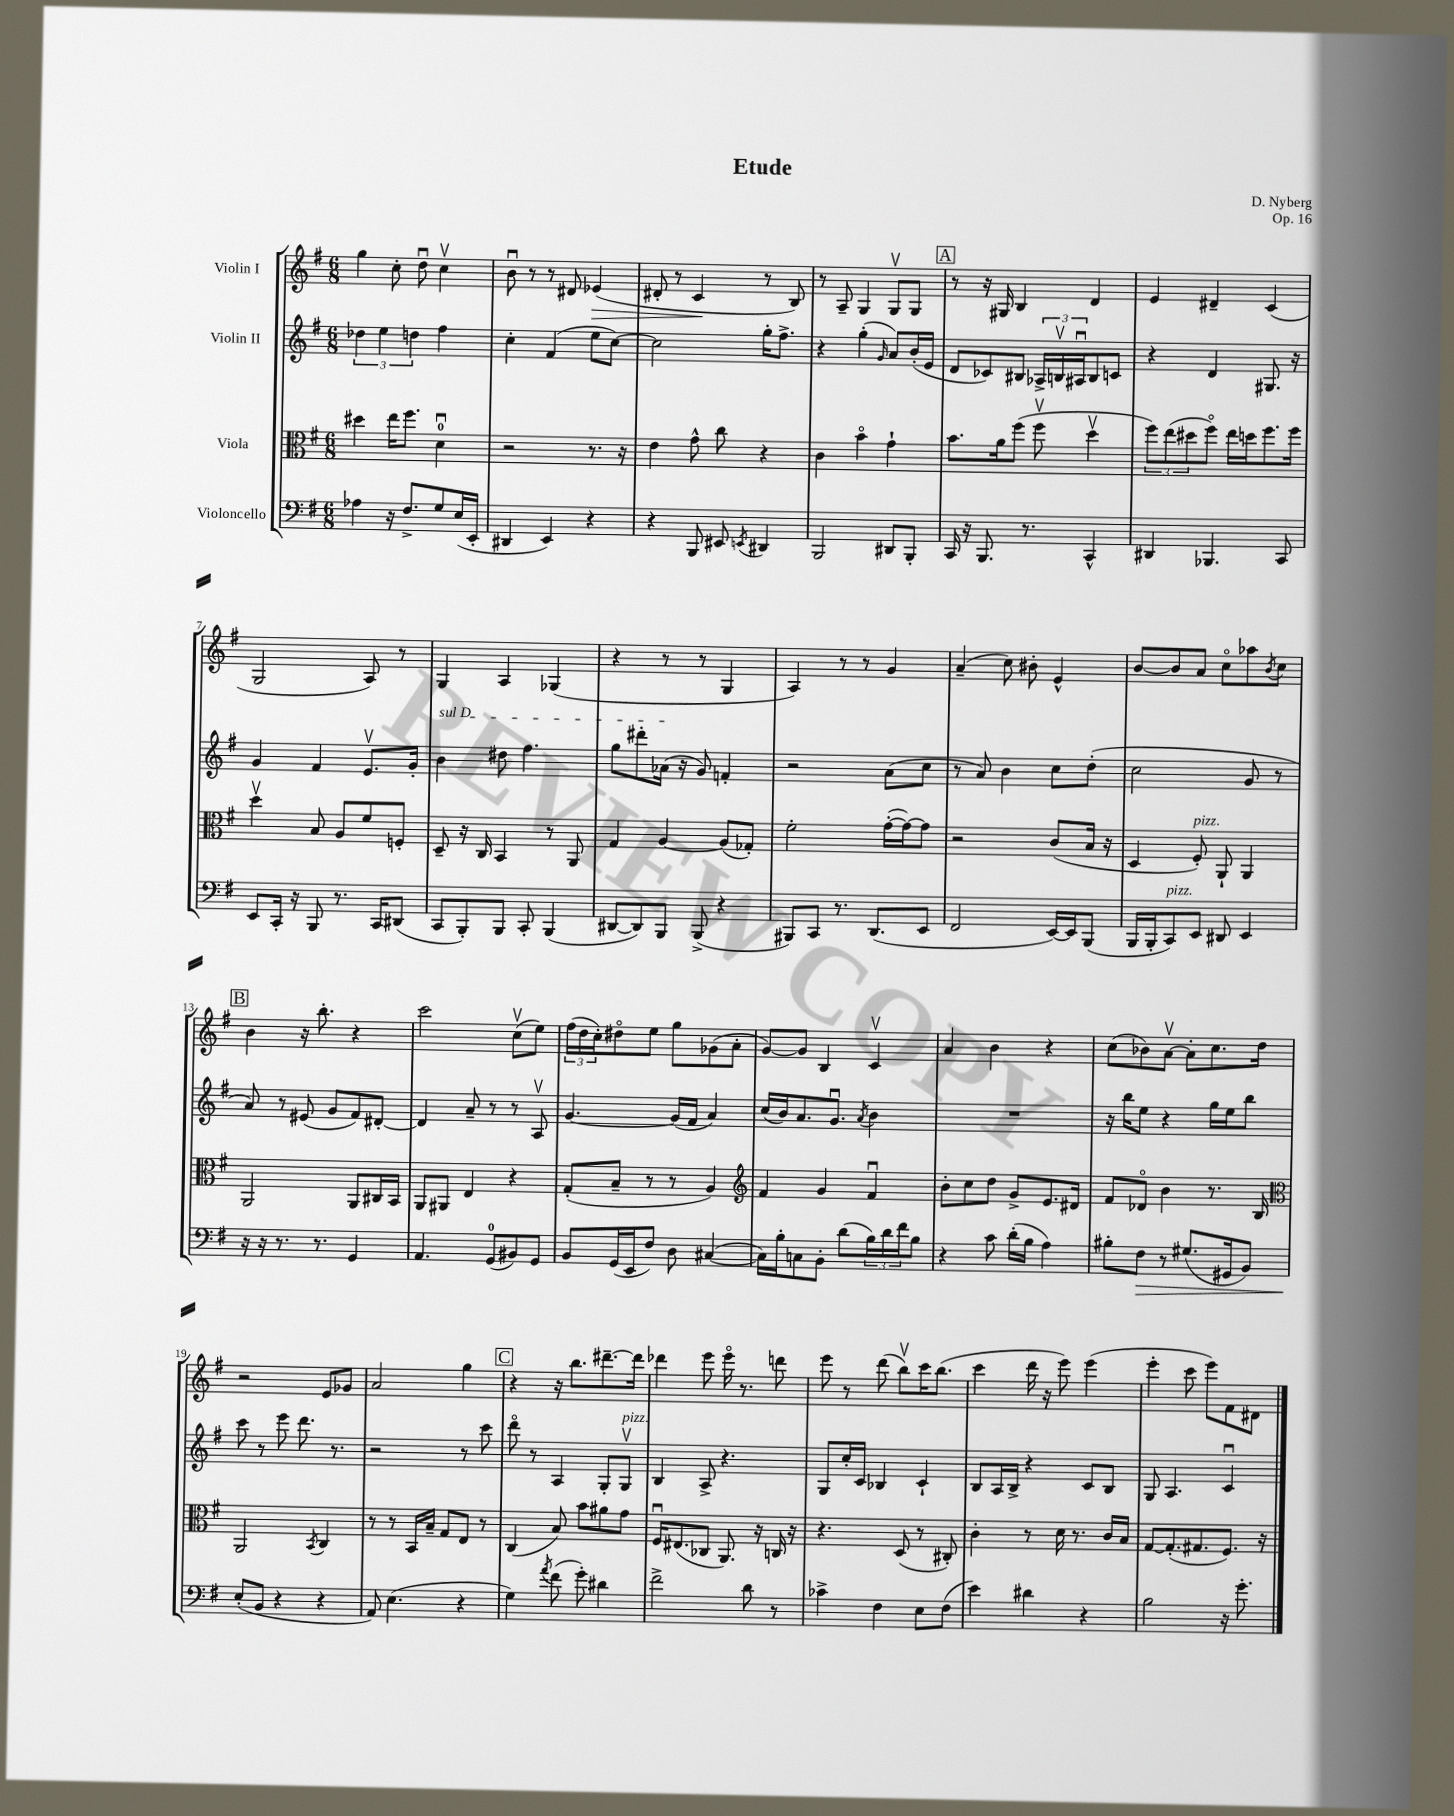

**kern	**dynam	**kern	**kern	**kern	**dynam
*part4	*part4	*part3	*part2	*part1	*part1
*staff4	*staff4	*staff3	*staff2	*staff1	*staff1
*I"Violoncello	*	*I"Viola	*I"Violin II	*I"Violin I	*
*clefF4	*	*clefC3	*clefG2	*clefG2	*
*k[f#]	*	*k[f#]	*k[f#]	*k[f#]	*
*M6/8	*	*M6/8	*M6/8	*M6/8	*
=1	=1	=1	=1	=1	=1
4A-X\	.	4dd#X\	6dd-X\	4gg\	.
.	.	.	6ee\	.	.
16r	.	16ee\KL	.	8cc'\	.
8.F#^/L	.	8.ff#\J	.	.	.
.	.	.	6ddn\	.	.
.	.	.	.	8ddu\	.
8G/	.	4du\	4ff#\	4ccv\	.
(16E/L	.	.	.	.	.
16EE'/JJ	.	.	.	.	.
=2	=2	=2	=2	=2	=2
4DD#X/	.	2r	4cc'\	8bu\	.
.	.	.	.	8r	.
4EE/)	.	.	(4f#/	8r	.
.	.	.	.	8d#X/	.
!	!	!	!	!	!LO:HP:b
4r	.	8.r	8ee\L	(4e-X/	>
.	.	.	[8cc\J)	.	.
.	.	16r	.	.	.
=3	=3	=3	=3	=3	=3
4r	.	4e\	2cc\]	8d#X'/	.
.	.	.	.	8r	.
8BBB/	.	8g^^\	.	4c/	.
8EE#X/	.	8cc\	.	.	.
8qEEn/	.	.	.	.	.
4DD#X/	.	4r	16gg'\KL	8r	]
.	.	.	8.ff#^\J	.	.
.	.	.	.	8B/)	.
=4	=4	=4	=4	=4	=4
2BBB/	.	4c\	4r	8r	.
.	.	.	.	8A~/	.
.	.	4b\	(4gg'\	4G/	.
.	.	.	16qqg/	.	.
8DD#X/L	.	4g`\	8a/L)	8Gv/L	.
8BBB'/J	.	.	(16b'/L	8G/J	.
.	.	.	16e/JJ	.	.
!!LO:REH:place=s1:t=A
=5	=5	=5	=5	=5	=5
16CC/	.	8.b\L	8d/L	8r	.
16r	.	.	.	.	.
8.BBB/	.	.	8c-X/)	16r	.
.	.	16a\k	.	16G#X/	.
.	.	(8ff#\J	8B#X/J	4B/	.
8.r	.	.	.	.	.
.	.	8ff#v\	24A-X^/LL	.	.
.	.	.	24Bnv/	.	.
.	.	.	24A#Xu/J	.	.
4CC^^/	.	4ddv\	8B/	4d/	.
.	.	.	8cn/J	.	.
=6	=6	=6	=6	=6	=6
4DD#X/	.	12ff#\L)	4r	4e/	.
.	.	(12ee\	.	.	.
.	.	12dd#X\	.	.	.
4.BBB-X/	.	8ff#\J)	4d/	4d#X~/	.
.	.	16ee\LL	.	.	.
.	.	16ddn\J	.	.	.
.	.	8.ff#\	8.G#X/	(4c/	.
8CC/	.	.	.	.	.
.	.	16ff#\Jk	16r	.	.
!!LO:LB:g=z
=7	=7	=7	=7	=7	=7
8EE/L	.	4ddv\	4g/	2G/	.
16CC'/Jk	.	.	.	.	.
16r	.	.	.	.	.
8BBB/	.	8B/	4f#/	.	.
8.r	.	8A/L	.	.	.
.	.	8f#/	8.ev/L	8A/)	.
16CC/KL	.	.	.	.	.
(8DD#X/J	.	8Fn'/J	.	8r	.
.	.	.	16g'/Jk	.	.
=8	=8	=8	=8	=8	=8
!	!	!	!LO:TX:a:i:t=sul D	!	!
8CC/L	.	8D~/	4b\	4G/	.
8BBB'/)	.	16r	.	.	.
.	.	16C/	.	.	.
8BBB/J	.	4BB/	8dd#X\	4A/	.
8CC'/	.	.	4.ff#\	.	.
(4BBB/	.	8r	.	(4G-X/	.
.	.	8AA/	.	.	.
=9	=9	=9	=9	=9	=9
[8DD#X/L	.	4G/	8gg\L	4r	.
8DD#/])	.	.	8ddd#X'\	.	.
8BBB/J	.	[4A/	(16a-X\Jk	8r	.
.	.	.	16r	.	.
(8BBB^/	.	.	8g/)	8r	.
4r	.	(8A/L]	4fn'/	4G/	.
.	.	8G-X'/J)	.	.	.
=10	=10	=10	=10	=10	=10
8BBB#X/L)	.	2f#'\	2r	4A/)	.
8CC/J	.	.	.	.	.
8.r	.	.	.	8r	.
.	.	.	.	8r	.
(8.DD/L	.	.	.	.	.
.	.	([16g'\LL	(8a\L	4g/	.
.	.	16g\J_)	.	.	.
8EE/J	.	8g\J]	8cc\J	.	.
=11	=11	=11	=11	=11	=11
2FF#/	.	2r	8r	(4a~/	.
.	.	.	8a/)	.	.
.	.	.	4b\	8cc\)	.
.	.	.	.	8b#X'\	.
[16EE/LL)	.	(8c/L	8cc\L	4e^^/	.
16EE/J]	.	.	.	.	.
(8BBB/J	.	16B/Jk	(8dd'\J	.	.
.	.	16r	.	.	.
=12	=12	=12	=12	=12	=12
16BBB/LL	.	4D/	2cc\	[8b/L	.
16BBB'/J	.	.	.	.	.
!LO:TX:a:i:t=pizz.	!	!	!	!	!
8CC/)	.	.	.	8b/]	.
!	!	!LO:TX:a:i:t=pizz.	!	!	!
8EE/J	.	8F#'/)	.	8a/J	.
8DD#X/	.	8AA`/	.	8cc\L	.
4EE/	.	4AA/	8g/	8aa-X\	.
.	.	.	.	8qb/	.
.	.	.	8r	8cc\J	.
!!LO:LB:g=z
!!LO:REH:place=s1:t=B
=13	=13	=13	=13	=13	=13
16r	.	2AA/	8a/)	4b\	.
16r	.	.	.	.	.
8.r	.	.	8r	.	.
.	.	.	(8e#X/	16r	.
8.r	.	.	.	8.bb'\	.
.	.	.	8g/L	.	.
4GG/	.	8AA/L	8f#/)	4r	.
.	.	16C#X/L	[8d#X'/J	.	.
.	.	16BB/JJ	.	.	.
=14	=14	=14	=14	=14	=14
4.AA/	.	8AA/L	4d#/]	2ccc\	.
.	.	8AA#X/J	.	.	.
.	.	4E/	8a~/	.	.
(8GG/L	.	.	8r	.	.
8BB#X/)	.	4r	8r	(8ccv\L	.
8GG/J	.	.	8Av/	8ee\J)	.
=15	=15	=15	=15	=15	=15
8BB/L	.	(8G'/L	[4.g/	(24ff#\LL	.
.	.	.	.	24dd\	.
.	.	.	.	24cc'\J)	.
(16GG/L	.	8B~/J	.	8dd#X\	.
16EE/J	.	.	.	.	.
8F#/J)	.	8r	.	8ee\J	.
8D\	.	8r	(16g/LL]	8gg\L	.
.	.	.	16f#/JJ	.	.
([4C#X/	.	4A/)	4a/)	(8g-X\	.
.	.	.	.	8a'\J	.
=16	=16	=16	=16	=16	=16
*	*	*clefG2	*	*	*
16C#\LL])	.	4f#/	(16cc/LL	[8g/L)	.
16B'\J	.	.	16b/J)	.	.
8Cn\	.	.	8.a/	8g/J]	.
8BB'\J	.	4g/	.	4B/	.
.	.	.	8.gu/J	.	.
(8d\L	.	.	.	.	.
.	.	.	8qa/	.	.
24B\L)	.	4f#u/	4b\	4cv/	.
24d\	.	.	.	.	.
24f#\J	.	.	.	.	.
8B\J	.	.	.	.	.
=17	=17	=17	=17	=17	=17
4r	.	8b'\L	2.r	4a/	.
.	.	8cc\	.	.	.
8c\	.	8dd\J	.	4b\	.
(16d'\LL	.	8g^/L	.	.	.
16B\JJ	.	.	.	.	.
4A\)	.	8.e/	.	4r	.
.	.	16d#X/Jk	.	.	.
=18	=18	=18	=18	=18	=18
8B#X'\L	.	8f#/L	16r	(8cc\L	.
.	.	.	16bb\KL	.	.
!	!LO:HP:b	!	!	!	!
8F#\J	>	8d-X/J	8ee\J	8b-X\)	.
8r	.	4b\	4r	[8av\J	.
(8.G#X/L	.	.	.	8a'\L]	.
.	.	8.r	16gg\LL	8.cc\	.
16GG#X/k	.	.	16ee\J	.	.
8BB/J)	.	.	8bb\J	.	.
.	.	16B/	.	16dd\Jk	.
!!LO:LB:g=z
=19	=19	=19	=19	=19	=19
*	*	*clefC3	*	*	*
(8E'/L	.	2AA/	8ccc\	2r	.
8BB/J	]	.	8r	.	.
4r	.	.	8eee\	.	.
.	.	.	8.ddd\	.	.
.	.	8qBB/	.	.	.
4r	.	4C/	.	8e/L	.
.	.	.	8.r	.	.
.	.	.	.	8g-X/J	.
=20	=20	=20	=20	=20	=20
8AA/)	.	8r	2r	2a/	.
(4.E\	.	8r	.	.	.
.	.	16BB/LL	.	.	.
.	.	16B~/JJ	.	.	.
.	.	8G/L	.	.	.
4r	.	8E/J	8r	4gg\	.
.	.	8r	8ccc\	.	.
!!LO:REH:place=s1:t=C
=21	=21	=21	=21	=21	=21
4G\)	.	(4C/	8ddd\	4r	.
.	.	.	8r	.	.
8qa/	.	.	.	.	.
(8f#\	.	8B/)	4A/	16r	.
.	.	.	.	8.bb\L	.
8g'\)	.	8b\L	.	.	.
4d#X\	.	8a#X\	8G'/L	[8.ddd#X~\	.
!	!	!	!LO:TX:a:i:t=pizz.	!	!
.	.	8g\J	8Gv/J	.	.
.	.	.	.	16ddd#\Jk]	.
=22	=22	=22	=22	=22	=22
2f#^\	.	16F#u/KL	4B/	4ddd-X\	.
.	.	(8.E#X/	.	.	.
.	.	8C-X/J	8A^/	8eee\	.
.	.	8.AA/)	4.r	16eee\	.
.	.	.	.	8.r	.
8d\	.	.	.	.	.
.	.	16r	.	.	.
8r	.	16Cn/	.	8dddn\	.
.	.	16r	.	.	.
=23	=23	=23	=23	=23	=23
4c-X^\	.	4.r	8G/L	8eee\	.
.	.	.	16cc'/L	8r	.
.	.	.	16c/JJ	.	.
4F#\	.	.	4B-X/	(8ddd\	.
.	.	(8D/	.	8bbv\L)	.
8E\L	.	8r	4c`/	16ccc\K	.
.	.	.	.	(8.bb\J	.
(8F#\J	.	8C#X'/)	.	.	.
=24	=24	=24	=24	=24	=24
4e\)	.	4c'\	8B/L	4ccc\	.
.	.	.	16A/L	.	.
.	.	.	16B^/JJ	.	.
4d#X\	.	8r	4r	16ddd\	.
.	.	.	.	16r	.
.	.	16d\	.	8eee\)	.
.	.	8.r	.	.	.
4r	.	.	8c/L	(4eee\	.
.	.	16c/LL	8B/J	.	.
.	.	16B/JJ	.	.	.
=25	=25	=25	=25	=25	=25
2B\	.	[8G/L	8G/	4eee'\	.
.	.	(8.G'/]	4.A/	.	.
.	.	.	.	8ccc\	.
.	.	8.G#X/	.	.	.
.	.	.	.	8eee\L)	.
16r	.	8.F#/J)	4cu/	8f#\	.
8.g'\	.	.	.	.	.
.	.	.	.	8d#X\J	.
.	.	16r	.	.	.
==	==	==	==	==	==
*-	*-	*-	*-	*-	*-
